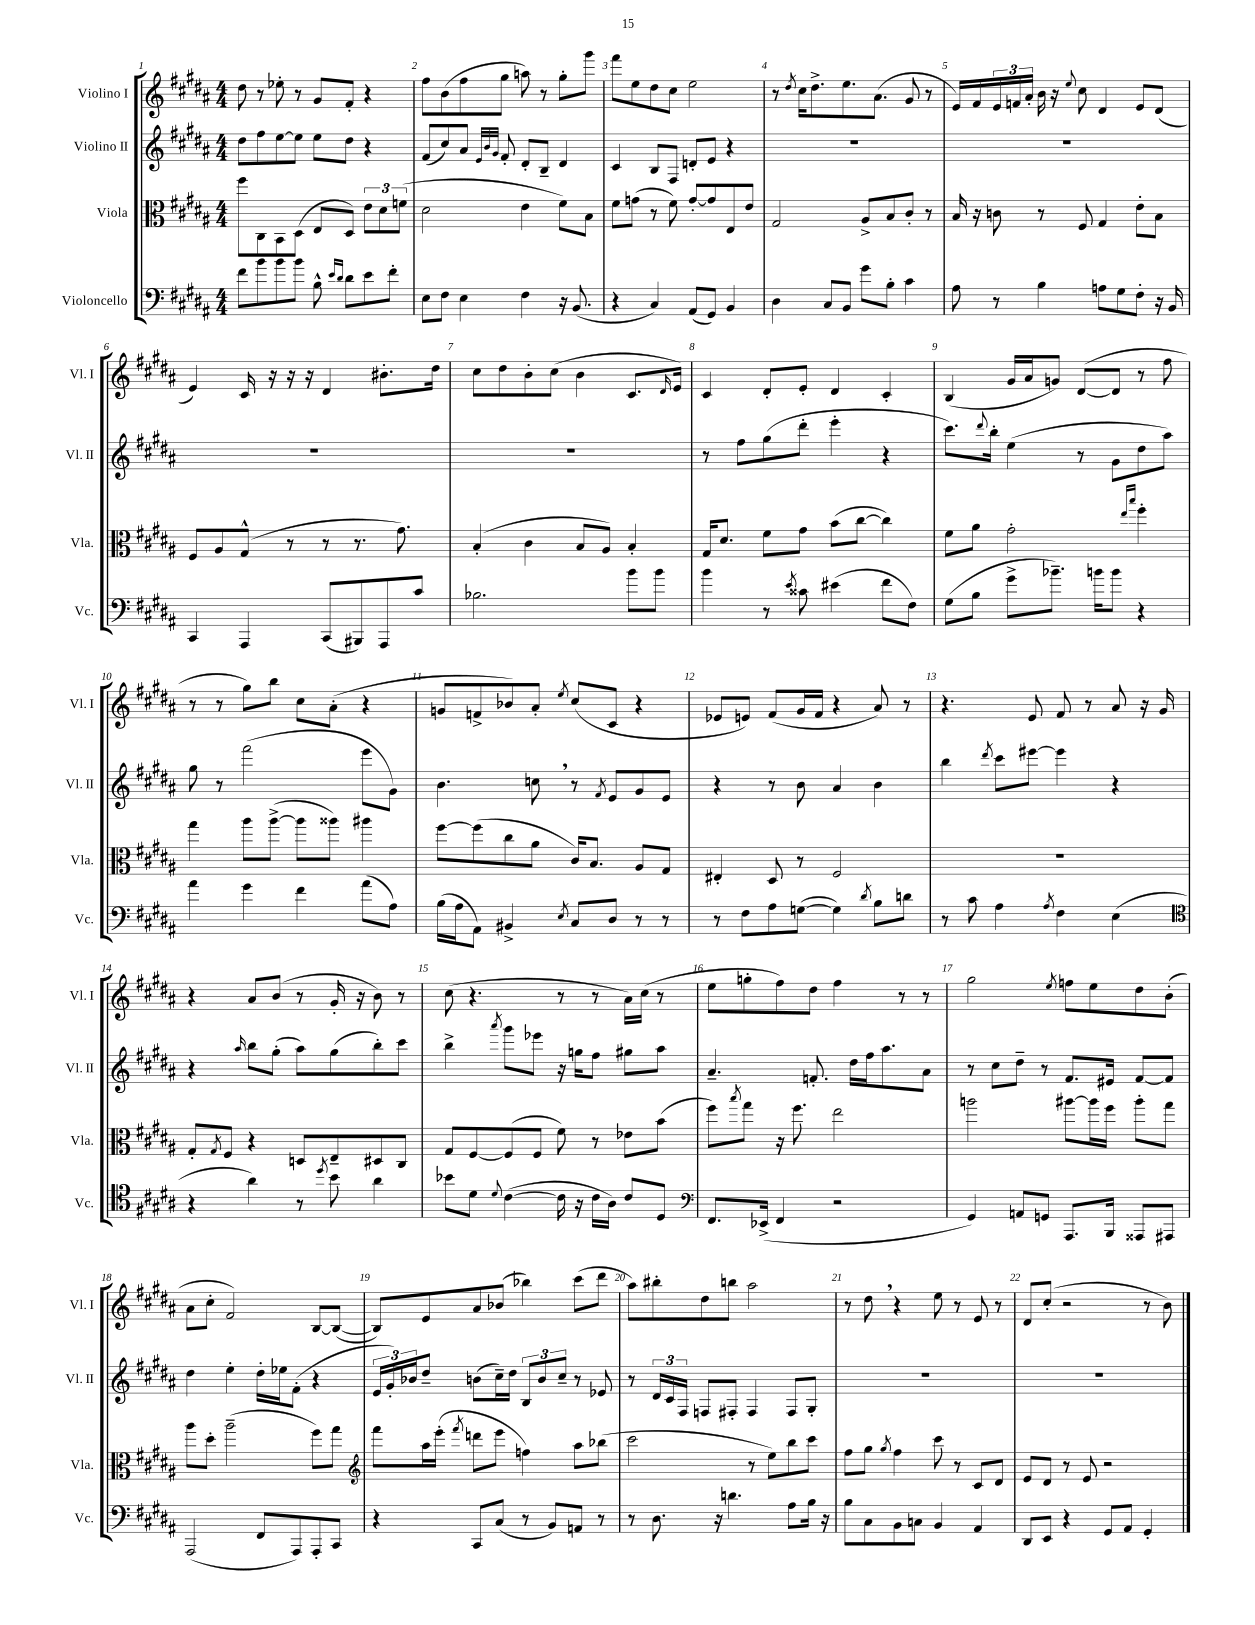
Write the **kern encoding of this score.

**kern	**kern	**kern	**kern
*part4	*part3	*part2	*part1
*staff4	*staff3	*staff2	*staff1
*I"Violoncello	*I"Viola	*I"Violino II	*I"Violino I
*I'Vc.	*I'Vla.	*I'Vl. II	*I'Vl. I
*clefF4	*clefC3	*clefG2	*clefG2
*k[f#c#g#d#a#]	*k[f#c#g#d#a#]	*k[f#c#g#d#a#]	*k[f#c#g#d#a#]
*M4/4	*M4/4	*M4/4	*M4/4
=1	=1	=1	=1
8f#\L	8ff#\L	8dd#\L	8dd#\
8b\	8C#\	8ff#\	8r
8b\	8BB\	[8ee\	8ee-X'\
8b\J	(8D#\J	8ee\J]	8r
8B^^\	8E/L	8ee\L	8g#/L
16qqe/LL	.	.	.
16qqd#/JJ	.	.	.
8d#\L	8D#/J)	8dd#\J	8f#'/J
8e\	12e\L	4r	4r
.	12d#\	.	.
8f#'\J	.	.	.
.	(12fn\J	.	.
=2	=2	=2	=2
8E\L	2d#\	(8f#/L	8ff#\L
8F#\J	.	8cc#/)	(8b\
4E\	.	8a#/J	8ff#\
.	.	32qqe/LLL	.
.	.	32qqb/	.
.	.	32qqg#/JJJ	.
.	.	8f#'/	8gg#\J
4F#\	4e\	8d#'/L	8aan\)
.	.	8B~/J	8r
16r	8f#\L)	4d#/	8gg#'\L
(8.BB/	.	.	.
.	8B\J	.	8ggg#\J
=3	=3	=3	=3
4r	8f#\L	4c#/	8fff#\L
.	(8gn\J	.	8ee\
4C#/)	8r	8B/L	8dd#\
.	8f#\)	8F#/J	8cc#\J
(8AA#/L	[8g'/L	8dn'/L	2ee\
8GG#/J)	8g/]	8e/J	.
4BB/	8E/	4r	.
.	8e/J	.	.
=4	=4	=4	=4
4D#\	2G#/	1r	8r
.	.	.	8qdd#/
.	.	.	16cc#\KL
.	.	.	8.dd#^\
8C#/L	.	.	.
8BB/J	.	.	8.ee\
8g#\L	8A#^/L	.	.
.	.	.	(8.a#\J
8B'\J	8B/	.	.
4c#\	8c#'/J	.	8g#/
.	8r	.	8r
=5	=5	=5	=5
8A#\	16B/	1r	16e/LL)
.	16r	.	16f#/
8r	8cn\	.	24e/
.	.	.	24fn/
.	.	.	24a#'/JJ
4B\	8r	.	16b\
.	.	.	16r
.	.	.	8qqee/
.	8F#/	.	8cc#\
8An\L	4G#/	.	4d#/
8G#\	.	.	.
8F#'\J	8e'\L	.	8e/L
16r	8B\J	.	(8d#/J
16BB/	.	.	.
!!LO:LB:g=z
=6	=6	=6	=6
4CC#/	8F#/L	1r	4e/)
.	8A#/	.	.
4AAA#/	(8G#^^/J	.	16c#/
.	.	.	16r
.	8r	.	16r
.	.	.	16r
(8CC#/L	8r	.	4d#/
8BBB#X/)	8.r	.	.
8AAA#/	.	.	8.b#X'\L
.	8.g#\)	.	.
8c#/J	.	.	.
.	.	.	16dd#\Jk
=7	=7	=7	=7
2.B-X\	(4B'/	1r	8cc#\L
.	.	.	8dd#\
.	4c#\	.	8b'\
.	.	.	(8cc#\J
.	8B/L	.	4b\
.	8A#/J)	.	.
8b\L	4B'/	.	8.c#/L
8b\J	.	.	.
.	.	.	16qqd#/
.	.	.	16e/Jk)
=8	=8	=8	=8
4b\	16G#/KL	8r	4c#/
.	8.d#/J	.	.
.	.	8ff#\L	.
8r	8f#\L	(8gg#\	8d#'/L
8qe/	.	.	.
8c##X\	8g#\J	8ddd#'\J	8e'/J
(4e#X\	(8b\L	4eee'\	4d#/
.	[8cc#\J	.	.
8f#\L	4cc#\])	4r	4c#'/
8F#\J)	.	.	.
=9	=9	=9	=9
(8G#\L	8f#\L	8.ccc#\L)	(4B/
8B\J	8a#\J	.	.
.	.	8qqddd#/	.
.	.	16bb'\Jk	.
8g#^\L	2g#'\	(4ee\	16g#/LL
.	.	.	16a#/J
8.b-X~\J)	.	.	8gn/J)
.	.	8r	([8d#/L
16bn\KL	.	.	.
8b\J	.	8g#\L	8d#/J]
.	16qqee/LL	.	.
.	16qqbb/JJ	.	.
4r	4ff#'\	8dd#\	8r
.	.	8aa#\J)	8ff#\
!!LO:LB:g=z
=10	=10	=10	=10
4a#\	4gg#\	8gg#\	8r
.	.	8r	8r
4g#\	8aa#\L	(2fff#\	8gg#\L)
.	([8aa#^\J	.	8bb\J
4f#\	8aa#\L]	.	8cc#\L
.	8aa##X\J)	.	(8a#'\J
(8a#\L	4aa#X\	8eee\L	4r
8A#\J)	.	8g#\J)	.
=11	=11	=11	=11
(16B\LL	[8ff#\L	4.b\	8gn/L
16A#\J	.	.	.
8AA#\J)	(8ff#\]	.	8fn^/
4BB#X^/	8cc#\	.	8b-X/)
.	8a#\J	8ccn,\	8a#'/J
8qE/	.	.	8qee/
8C#/L	16c#/KL)	8r	(8cc#/L
.	8.B/J	.	.
.	.	8qf#/	.
8D#/J	.	8e/L	8c#/J
8r	8A#/L	8g#/	4r
8r	8G#/J	8e/J	.
=12	=12	=12	=12
8r	4E#X'/	4r	8e-X/L
8F#\L	.	.	8en/J)
8A#\	8D#/	8r	(8f#/L
([8Gn\J	8r	8b\	16g#/L
.	.	.	16f#/JJ
4G\])	2F#/	4a#/	4r
8qd#/	.	.	.
8B\L	.	4b\	8a#/)
8dn\J	.	.	8r
=13	=13	=13	=13
8r	1r	4bb\	4.r
8c#\	.	.	.
.	.	8qddd#/	.
4A#\	.	8ccc#\L	.
.	.	[8eee#X\J	8e/
8qA#/	.	.	.
4F#\	.	4eee#\]	8f#/
.	.	.	8r
(4E\	.	4r	8a#/
.	.	.	16r
.	.	.	16g#/
!!LO:LB:g=z
=14	=14	=14	=14
*clefC4	*	*	*
4r	8G#'/L	4r	4r
.	8qG#/	.	.
.	8F#/J	.	.
.	.	16qqaa#/	.
4a#\)	4r	8bb\L	8a#/L
.	.	(8gg#'\J	(8b/J
8r	8Dn/L	8aa#\L)	8r
8qdd#/	.	.	.
8b\	8E~/	(8gg#\	16g#'/
.	.	.	16r
4a#\	8D#X/	8bb'\)	8b\)
.	8C#/J	8ccc#\J	8r
=15	=15	=15	=15
8b-X\L	8G#/L	4bb^\	(8cc#\
8d#\J	[8F#/	.	4.r
8qqd#/	.	8qaaa#/	.
([4c#\	(8F#/]	8ggg#\L	.
.	8F#/J	8eee-X\J	.
16c#\]	8f#\)	16r	8r
16r	.	16ggn\KL	.
16c#\LL	8r	8ff#\J	8r
16A#\JJ)	.	.	.
8c#/L	8e-X\L	8gg#X\L	16a#\LL)
.	.	.	(16cc#\JJ
8D#/J	(8b\J	8aa#\J	8r
=16	=16	=16	=16
*clefF4	*	*	*
8.FF#/L	8ff#\L)	4.a#~/	8ee\L
.	8qbb/	.	.
.	8gg#\J	.	8ggn'\
(16EE-X^/Jk	.	.	.
4FF#/	16r	.	8ff#\)
.	8.ff#\	.	.
.	.	8.fn'/	8dd#\J
2r	2ee\	.	4ff#\
.	.	16dd#\LL	.
.	.	16ff#\J	.
.	.	8.aa#\	.
.	.	.	8r
.	.	8a#\J	8r
=17	=17	=17	=17
4GG#/)	2aan\	8r	2gg#\
.	.	8cc#\L	.
8AAn/L	.	8dd#~\J	.
8GGn/J	.	8r	.
.	.	.	8qee/
8.AAA#/L	[8aa#X\L	8.f#/L	8ffn\L
.	16aa#\L]	.	8ee\
16BBB/Jk	16ff#\JJ	16e#X/Jk	.
8AAA##X/L	8aa#'\L	[8f#/L	8dd#\
8AAA#X/J	8gg#\J	8f#/J]	(8b'\J
!!LO:LB:g=z
=18	=18	=18	=18
(2AAA#/	8aa#\L	4dd#\	8a#\L
.	8dd#'\J	.	8cc#'\J
.	(2aa#~\	4ee'\	2f#/)
8FF#/L	.	16dd#'\LL	.
.	.	16ee-X\J	.
8AAA#/)	.	(8f#'\J	.
8AAA#'/	8ff#\L)	4r	[8B/L
8CC#/J	8gg#\J	.	(8B/J_
=19	=19	=19	=19
*	*clefG2	*	*
4r	8fff#\L	24e/LL	8B/L])
.	.	24g#'/)	.
.	.	24b-X/J	.
.	16aa#\L	8dd#~/J	8e/
.	(16eee'\JJ	.	.
.	8qfff#/	.	.
8CC#/L	8dddn\L	(8bn\L	8a#/
(8C#/J	8eee\J	16cc#~\L)	(8b-X/J
.	.	16dd#\JJ	.
8r	4ffn\)	12B/L	4bb-X\)
.	.	12b/	.
8BB/L)	.	.	.
.	.	12cc#~/J	.
8AAn/J	8aa#\L	8r	(8ccc#\L
8r	(8bb-X\J	8e-X/	8ddd#\J
=20	=20	=20	=20
8r	2ccc#\	8r	8aa#\L)
8.D#\	.	24d#/LL	8bb#X'\
.	.	24c#/	.
.	.	24F#/JJ	.
.	.	8Fn/L	8dd#\
16r	.	.	.
4.dn\	.	8F#X'/J	8bbn\J
.	8r	4F#/	2aa#\
.	8ee\L)	.	.
8A#\L	8bb\	8F#/L	.
16B\Jk	8ccc#\J	8G#'/J	.
16r	.	.	.
=21	=21	=21	=21
8B\L	8ff#\L	1r	8r
8C#\	8gg#\J	.	8dd#,\
.	8qgg#/	.	.
8BB\	4ff#\	.	4r
8Cn\J	.	.	.
4BB/	8ccc#\	.	8ee\
.	8r	.	8r
4AA#/	8c#/L	.	8e/
.	8d#/J	.	8r
=22	=22	=22	=22
8DD#/L	8e/L	1r	8d#/L
8EE/J	8d#/J	.	(8cc#'/J
4r	8r	.	2r
.	8e/	.	.
8GG#/L	2r	.	.
8AA#/J	.	.	.
4GG#'/	.	.	8r
.	.	.	8b\)
==	==	==	==
*-	*-	*-	*-
